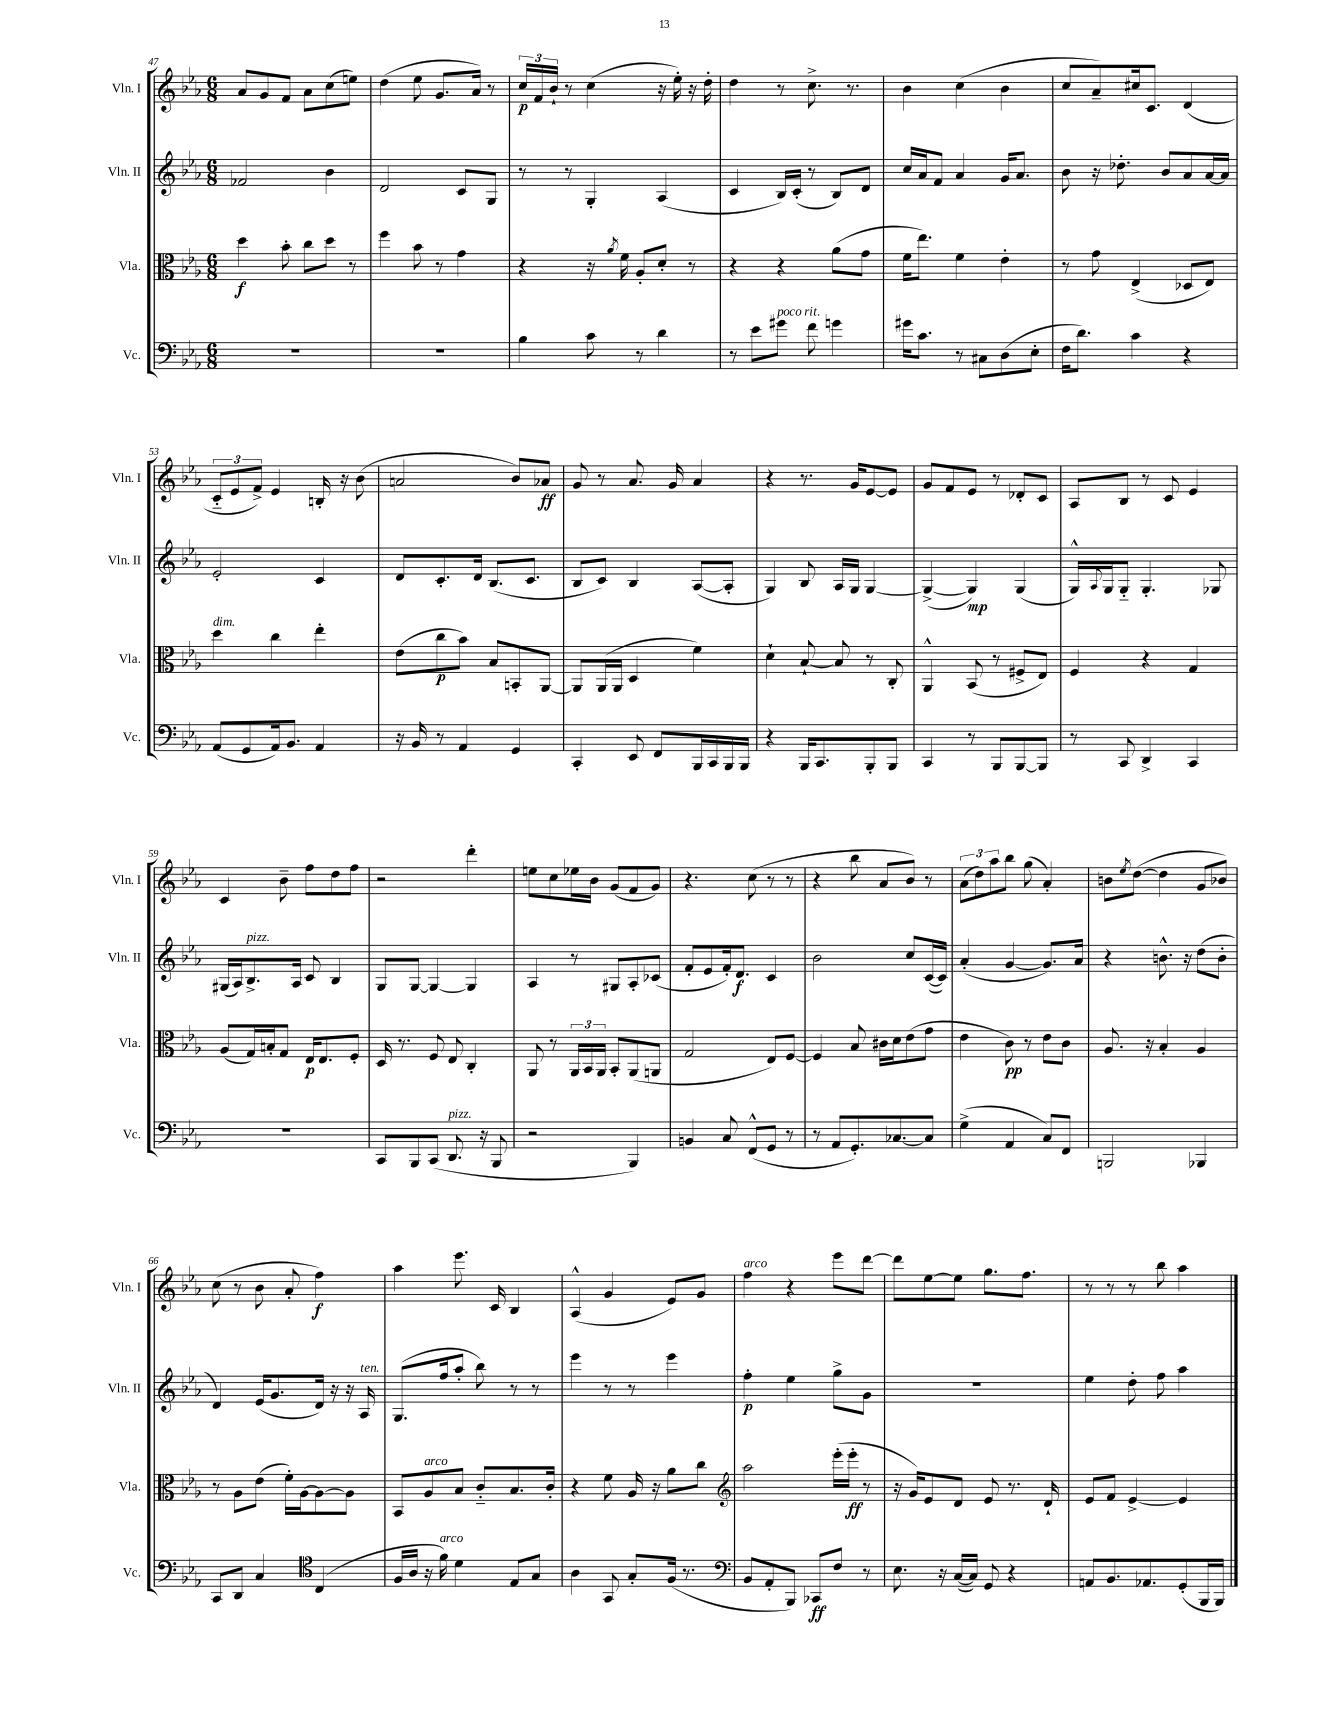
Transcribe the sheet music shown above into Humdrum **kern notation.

**kern	**dynam	**kern	**dynam	**kern	**dynam	**kern	**dynam
*part4	*part4	*part3	*part3	*part2	*part2	*part1	*part1
*staff4	*staff4	*staff3	*staff3	*staff2	*staff2	*staff1	*staff1
*I"Vc.	*	*I"Vla.	*	*I"Vln. II	*	*I"Vln. I	*
*I'Vc.	*	*I'Vla.	*	*I'Vln. II	*	*I'Vln. I	*
*clefF4	*	*clefC3	*	*clefG2	*	*clefG2	*
*k[b-e-a-]	*	*k[b-e-a-]	*	*k[b-e-a-]	*	*k[b-e-a-]	*
*M6/8	*	*M6/8	*	*M6/8	*	*M6/8	*
=47	=47	=47	=47	=47	=47	=47	=47
2.r	.	4dd\	f	2f-X/	.	8a-/L	.
.	.	.	.	.	.	8g/	.
.	.	8b-'\	.	.	.	8f/J	.
.	.	8cc\L	.	.	.	8a-\L	.
.	.	8dd\J	.	4b-\	.	(8cc\	.
.	.	8r	.	.	.	8een\J)	.
=48	=48	=48	=48	=48	=48	=48	=48
2.r	.	4ff\	.	2d/	.	(4dd\	.
.	.	8b-\	.	.	.	8ee-\	.
.	.	8r	.	.	.	8.g/L	.
.	.	4g\	.	8c/L	.	.	.
.	.	.	.	.	.	16a-/Jk)	.
.	.	.	.	8G/J	.	8r	.
=49	=49	=49	=49	=49	=49	=49	=49
4B-\	.	4r	.	8r	.	24cc/LL	p
.	.	.	.	.	.	24f/	.
.	.	.	.	.	.	24b-`/JJ	.
.	.	.	.	8r	.	8r	.
8c\	.	16r	.	4G'/	.	(4cc\	.
.	.	8qa-/	.	.	.	.	.
.	.	16f\	.	.	.	.	.
8r	.	8A-'/L	.	.	.	.	.
4d\	.	8d'/J	.	(4A-/	.	16r	.
.	.	.	.	.	.	16ee-'\)	.
.	.	8r	.	.	.	16r	.
.	.	.	.	.	.	16dd'\	.
=50	=50	=50	=50	=50	=50	=50	=50
8r	.	4r	.	4c/	.	4dd\	.
8e-\L	.	.	.	.	.	.	.
!LO:TX:a:i:t=poco rit.	!	!	!	!	!	!	!
8g#X\J	.	4r	.	16B-/LL)	.	8r	.
.	.	.	.	(16c'/JJ	.	.	.
8f\	.	.	.	8r	.	8.cc^\	.
4gn\	.	(8a-\L	.	8B-/L)	.	.	.
.	.	.	.	.	.	8.r	.
.	.	8g\J	.	8d/J	.	.	.
=51	=51	=51	=51	=51	=51	=51	=51
16g#X\KL	.	16f\KL	.	16cc/LL	.	4b-\	.
8.c\J	.	8.ee-\J)	.	16a-/J	.	.	.
.	.	.	.	8f/J	.	.	.
8r	.	4f\	.	4a-/	.	(4cc\	.
8C#X\L	.	.	.	.	.	.	.
(8D\	.	4e-'\	.	16g/KL	.	4b-\	.
.	.	.	.	8.a-/J	.	.	.
8E-'\J	.	.	.	.	.	.	.
=52	=52	=52	=52	=52	=52	=52	=52
16F\KL	.	8r	.	8b-\	.	8cc/L	.
8.d\J)	.	.	.	.	.	.	.
.	.	8g\	.	16r	.	8a-~/)	.
.	.	.	.	8.dd-X'\	.	.	.
4c\	.	(4E-^/	.	.	.	16cc#X/k	.
.	.	.	.	.	.	8.c/J	.
.	.	.	.	8b-/L	.	.	.
4r	.	8D-X/L	.	8a-/	.	(4d/	.
.	.	8E-/J)	.	[16a-/L	.	.	.
.	.	.	.	16a-/JJ]	.	.	.
!!LO:LB:g=z
=53	=53	=53	=53	=53	=53	=53	=53
!	!	!LO:TX:a:i:t=dim.	!	!	!	!	!
(8AA-/L	.	4dd\	.	2e-'/	.	12c/L	.
.	.	.	.	.	.	12e-/	.
8GG/	.	.	.	.	.	.	.
.	.	.	.	.	.	12f^/J)	.
16AA-/k)	.	4cc\	.	.	.	4e-/	.
8.BB-/J	.	.	.	.	.	.	.
4AA-/	.	4ee-'\	.	4c/	.	16Bn'/	.
.	.	.	.	.	.	16r	.
.	.	.	.	.	.	(8b-\	.
=54	=54	=54	=54	=54	=54	=54	=54
16r	.	(8e-\L	.	8d/L	.	2an/	.
16BB-/	.	.	.	.	.	.	.
8r	.	8cc\	p	8.c'/	.	.	.
4AA-/	.	8b-\J)	.	.	.	.	.
.	.	.	.	16d/Jk	.	.	.
.	.	8B-/L	.	(8.B-/L	.	.	.
4GG/	.	8BBn'/	.	.	.	8b-/L)	.
.	.	.	.	8.c/J	.	.	.
.	.	[8AA-/J	.	.	.	8a-X/J	ff
=55	=55	=55	=55	=55	=55	=55	=55
4CC'/	.	8AA-/L]	.	8B-/L	.	8g/	.
.	.	(16AA-/L	.	8c/J)	.	8r	.
.	.	16AA-/JJ	.	.	.	.	.
8EE-/	.	4D/	.	4B-/	.	8.a-/	.
8FF/L	.	.	.	.	.	.	.
.	.	.	.	.	.	16g/	.
16BBB-/L	.	4f\)	.	([8A-/L	.	4a-/	.
16CC/	.	.	.	.	.	.	.
16BBB-/	.	.	.	8A-'/J]	.	.	.
16BBB-/JJ	.	.	.	.	.	.	.
=56	=56	=56	=56	=56	=56	=56	=56
4r	.	4d`\	.	4G/)	.	4r	.
16BBB-/KL	.	[8B-`/	.	8B-/	.	8.r	.
8.CC/	.	.	.	.	.	.	.
.	.	8B-/]	.	16A-/LL	.	.	.
.	.	.	.	16G/JJ	.	16g/KL	.
8BBB-'/	.	8r	.	[4G/	.	[8e-/	.
8BBB-/J	.	8C'/	.	.	.	8e-/J]	.
=57	=57	=57	=57	=57	=57	=57	=57
4CC/	.	4AA-^^/	.	(4G^/_	.	8g/L	.
.	.	.	.	.	.	8f/	.
8r	.	(8BB-/	.	4G/])	mp	8e-/J	.
8BBB-/L	.	8r	.	.	.	8r	.
[8BBB-/	.	8F#X^/L	.	(4G/	.	8d-X'/L	.
8BBB-/J]	.	8E-/J)	.	.	.	8c/J	.
=58	=58	=58	=58	=58	=58	=58	=58
8r	.	4F/	.	16G^^/LL)	.	8A-/L	.
.	.	.	.	8qqA-/	.	.	.
.	.	.	.	16G/J	.	.	.
8CC/	.	.	.	8G/J	.	8B-/J	.
4DD^/	.	4r	.	4.G'/	.	8r	.
.	.	.	.	.	.	8c/	.
4CC/	.	4G/	.	.	.	4e-/	.
.	.	.	.	8G-X/	.	.	.
!!LO:LB:g=z
=59	=59	=59	=59	=59	=59	=59	=59
2.r	.	(8A-/L	.	(16G#X/LL	.	4c/	.
.	.	.	.	16A-/J)	.	.	.
!	!	!	!	!LO:TX:a:i:t=pizz.	!	!	!
.	.	16G/L)	.	8.B-^/	.	.	.
.	.	16Bn'/J	.	.	.	.	.
.	.	8G/J	.	.	.	8b-~\	.
.	.	.	.	16A-/Jk	.	.	.
.	.	16E-/KL	p	8c/	.	8ff\L	.
.	.	8.E-/	.	.	.	.	.
.	.	.	.	4B-/	.	8dd\	.
.	.	8F'/J	.	.	.	8ff\J	.
=60	=60	=60	=60	=60	=60	=60	=60
8CC/L	.	16D/	.	8G/L	.	2r	.
.	.	8.r	.	.	.	.	.
8BBB-/	.	.	.	[8G/J	.	.	.
(8CC/J	.	8F/	.	4G/_	.	.	.
!LO:TX:a:i:t=pizz.	!	!	!	!	!	!	!
8.DD/	.	8E-/	.	.	.	.	.
.	.	4C'/	.	4G/]	.	4ddd'\	.
16r	.	.	.	.	.	.	.
8BBB-/	.	.	.	.	.	.	.
=61	=61	=61	=61	=61	=61	=61	=61
2r	.	8AA-/	.	4A-/	.	8een\L	.
.	.	8r	.	.	.	8cc\	.
.	.	24AA-/LL	.	8r	.	16ee-X\L	.
.	.	24BB-/	.	.	.	.	.
.	.	.	.	.	.	16b-\JJ	.
.	.	24AA-/JJ	.	.	.	.	.
.	.	8BB-'/L	.	8G#X/L	.	(8g/L	.
4BBB-/)	.	(8AA-/	.	8A-'/	.	8f/	.
.	.	8AAn/J	.	(8c-X/J	.	8g/J)	.
=62	=62	=62	=62	=62	=62	=62	=62
4BBn/	.	2G/	.	8f'/L	.	4.r	.
.	.	.	.	8e-/	.	.	.
8C/	.	.	.	16f'/k)	.	.	.
.	.	.	.	8.d/J	f	.	.
(8FF^^/L	.	.	.	.	.	(8cc\	.
8GG/J	.	8E-/L)	.	4c/	.	8r	.
8r	.	[8F/J	.	.	.	8r	.
=63	=63	=63	=63	=63	=63	=63	=63
8r	.	4F/]	.	2b-\	.	4r	.
8AA-/L	.	.	.	.	.	.	.
8.GG'/)	.	8B-/	.	.	.	8bb-\	.
.	.	16c#X\LL	.	.	.	8a-/L	.
[8.C-X/	.	16d\J	.	.	.	.	.
.	.	(8e-\	.	8cc/L	.	8b-/J)	.
8C-/J]	.	8g\J	.	([16c/L	.	8r	.
.	.	.	.	16c/JJ])	.	.	.
=64	=64	=64	=64	=64	=64	=64	=64
(4G^\	.	4e-\	.	(4a-'/	.	(12a-\L	.
.	.	.	.	.	.	12dd\)	.
.	.	.	.	.	.	12aa-\	.
4AA-/	.	8c\)	pp	[4g/	.	8bb-\J	.
.	.	8r	.	.	.	(8gg\	.
8C/L)	.	8e-\L	.	8.g/L])	.	4a-'/)	.
8FF/J	.	8c\J	.	.	.	.	.
.	.	.	.	16a-/Jk	.	.	.
=65	=65	=65	=65	=65	=65	=65	=65
2BBBn/	.	8.A-/	.	4r	.	8bn\L	.
.	.	.	.	.	.	8qee-/	.
.	.	.	.	.	.	([8dd\J	.
.	.	16r	.	.	.	.	.
.	.	4B-'/	.	8.bn^^\	.	4dd\]	.
.	.	.	.	16r	.	.	.
4BBB-X/	.	4A-/	.	(8dd\L	.	8g/L	.
.	.	.	.	8b'\J	.	8b-X/J)	.
!!LO:LB:g=z
=66	=66	=66	=66	=66	=66	=66	=66
8CC/L	.	8r	.	4d/)	.	(8cc\	.
8DD/J	.	8A-\L	.	.	.	8r	.
4C/	.	(8e-\J	.	(16e-/KL	.	8b-\	.
.	.	.	.	8.g/	.	.	.
.	.	16f'\LL)	.	.	.	8a-'/	.
.	.	[16A-\J	.	.	.	.	.
*clefC4	*	*	*	*	*	*	*
(4C/	.	8A-\_	.	16d/Jk)	.	4ff\)	f
.	.	.	.	16r	.	.	.
.	.	8A-\J]	.	16r	.	.	.
!	!	!	!	!LO:TX:a:i:t=ten.	!	!	!
.	.	.	.	16A-/	.	.	.
=67	=67	=67	=67	=67	=67	=67	=67
16F/LL	.	8BB-/L	.	(8.G/L	.	4aa-\	.
16A-/JJ	.	.	.	.	.	.	.
!	!	!LO:TX:a:i:t=arco	!	!	!	!	!
16r	.	8A-/	.	.	.	.	.
!LO:TX:a:i:t=arco	!	!	!	!	!	!	!
16f\)	.	.	.	16ff/k	.	.	.
4d\	.	8B-/J	.	8aa-'/J	.	8.eee-\	.
.	.	8c/L	.	8bb-\)	.	.	.
.	.	.	.	.	.	16c/	.
8E-/L	.	8.B-/	.	8r	.	4B-/	.
8G/J	.	.	.	8r	.	.	.
.	.	16c'/Jk	.	.	.	.	.
=68	=68	=68	=68	=68	=68	=68	=68
4A-\	.	4r	.	4eee-\	.	(4A-^^/	.
8GG/	.	8f\	.	8r	.	4g/	.
8G'/L	.	16A-/	.	8r	.	.	.
.	.	16r	.	.	.	.	.
(16F/Jk	.	8a-\L	.	4eee-\	.	8e-/L)	.
8.r	.	.	.	.	.	.	.
.	.	8cc\J	.	.	.	8g/J	.
=69	=69	=69	=69	=69	=69	=69	=69
*clefF4	*	*clefG2	*	*	*	*	*
!	!	!	!	!	!	!LO:TX:a:i:t=arco	!
8BB-/L	.	2aa-\	.	4ff'\	p	4ff\	.
8AA-'/	.	.	.	.	.	.	.
8BBB-/J)	.	.	.	4ee-\	.	4r	.
8CC-X/L	ff	.	.	.	.	.	.
8F/J	.	(16eee-'\LL	.	8gg^\L	.	8eee-\L	.
.	.	16eee-'\JJ	ff	.	.	.	.
8r	.	8r	.	8g\J	.	[8ddd\J	.
=70	=70	=70	=70	=70	=70	=70	=70
8.E-\	.	16r	.	2.r	.	8ddd\L]	.
.	.	16g/KL)	.	.	.	.	.
.	.	8e-/	.	.	.	[8ee-\	.
16r	.	.	.	.	.	.	.
([16C/LL	.	8d/J	.	.	.	8ee-\J]	.
16C/JJ])	.	.	.	.	.	.	.
8GG/	.	8e-/	.	.	.	8.gg\L	.
4r	.	8.r	.	.	.	.	.
.	.	.	.	.	.	8.ff\J	.
.	.	16d`/	.	.	.	.	.
=71	=71	=71	=71	=71	=71	=71	=71
8AAn/L	.	8e-/L	.	4ee-\	.	8r	.
8.BB-/	.	8f/J	.	.	.	8r	.
.	.	[4e-^/	.	8dd'\	.	8r	.
8.AA-X/	.	.	.	.	.	.	.
.	.	.	.	8ff\	.	8bb-\	.
(8GG'/	.	4e-/]	.	4aa-\	.	4aa-\	.
16BBB-/L	.	.	.	.	.	.	.
16BBB-/JJ)	.	.	.	.	.	.	.
==	==	==	==	==	==	==	==
*-	*-	*-	*-	*-	*-	*-	*-
